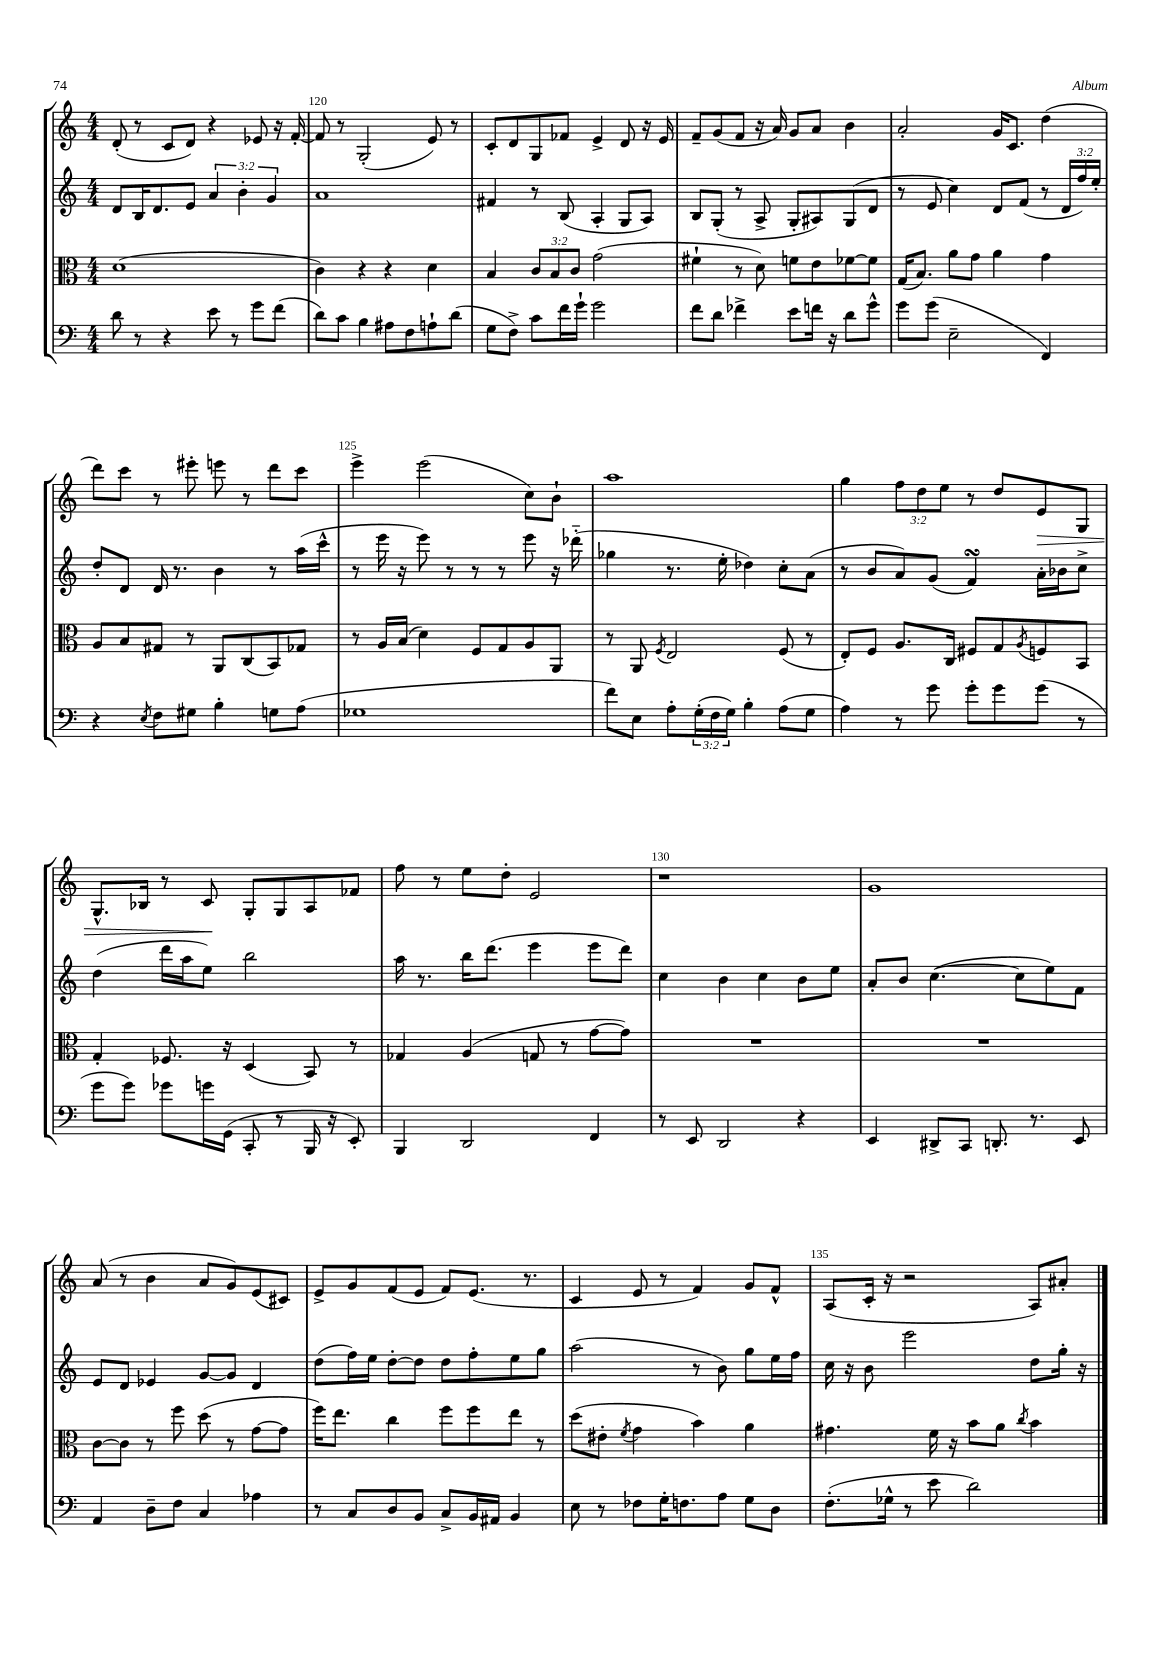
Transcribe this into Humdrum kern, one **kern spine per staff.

**kern	**kern	**kern	**kern
*staff4	*staff3	*staff2	*staff1
*clefF4	*clefC3	*clefG2	*clefG2
*k[]	*k[]	*k[]	*k[]
*M4/4	*M4/4	*M4/4	*M4/4
8d\	(1d	8d/L	(8d'/
8r	.	16B/K	8r
.	.	8.d/	.
4r	.	.	8c/L
.	.	8e/J	8d/J)
8e\	.	6a/	4r
8r	.	.	.
.	.	6b'\	.
8g\L	.	.	8e-/
.	.	6g/	.
(8f\J	.	.	16r
.	.	.	[16f'/
=	=	=	=
8d\L)	4c\)	1a	8f/]
8c\J	.	.	8r
4B\	4r	.	(2G'/
8A#\L	4r	.	.
8F\	.	.	.
8A`\	4d\	.	8e/)
(8d\J	.	.	8r
=	=	=	=
8G\L	4B/	4f#/	8c'/L
8F^\J)	.	.	8d/
8c\L	12c/L	8r	8G/
.	12B/	.	.
16f\L	.	(8B/	8f-/J
.	12c/J	.	.
16g`\JJ	.	.	.
2g\	(2g\	4A'/	4e^/
.	.	8G/L	8d/
.	.	8A/J)	16r
.	.	.	16e/
=	=	=	=
8f\L	4f#`\	8B/L	8f~/L
8d\J	.	(8G'/J	(8g/
4f-^\	8r	8r	8f/J
.	8d\)	8A^/	16r
.	.	.	16a/)
8e\L	8f\L	8G'/L	8g/L
16f\Jk	8e\	8A#/)	8a/J
16r	.	.	.
8d\L	[8f-\	(8G/	4b\
8g^^\J	8f-\]J	8d/J	.
=	=	=	=
8g\L	(16G/LK	8r	2a'/
.	8.B/J)	.	.
(8g\J	.	8e/	.
2E~\	8a\L	4cc\)	.
.	8g\J	.	.
.	4a\	8d/L	16g/LK
.	.	.	8.c/J
.	.	(8f/J	.
4FF/)	4g\	8r	(4dd\
.	.	24d/LL	.
.	.	24ff/)	.
.	.	24ee'/JJ	.
=	=	=	=
4r	8A/L	8dd'/L	8ddd\L)
.	8B/	8d/J	8ccc\J
8qE/	.	.	.
8F\L	8G#/J	16d/	8r
.	.	8.r	.
8G#\J	8r	.	8eee#'\
4B'\	8AA/L	4b\	8eee\
.	(8C/	.	8r
8G\L	8BB/)	8r	8ddd\L
(8A\J	8G-/J	(16aa\LL	8ccc\J
.	.	16ccc^^\JJ	.
=	=	=	=
1G-	8r	8r	4eee^\
.	16A/LL	16eee\	.
.	(16B/JJ	16r	.
.	4d\)	8eee\)	(2eee\
.	.	8r	.
.	8F/L	8r	.
.	8G/	8r	.
.	8A/	8eee\	8cc\L)
.	8AA/J	16r	8b`\J
.	.	(16ddd-'~\	.
=	=	=	=
8f\L)	8r	4gg-\	1aa
8E\J	8AA/	.	.
.	8qF/	.	.
8A'\L	2E/	8.r	.
(24G'\L	.	.	.
24F\	.	.	.
.	.	16ee'\	.
24G\JJ)	.	.	.
4B'\	.	4dd-\)	.
(8A\L	(8F/	8cc'\L	.
8G\J	8r	(8a\J	.
=	=	=	=
4A\)	8E'/L)	8r	4gg\
.	8F/J	8b/L	.
8r	8.A/L	8a/)	12ff\L
.	.	.	12dd\
8g\	.	(8g/J	.
.	.	.	12ee\J
.	16C/Jk	.	.
8g'\L	8F#/L	4f/)	8r
8g\	8G/	.	8dd/L
.	8qA/	.	.
(8g\J	8F/	16a'\LL	8e/
.	.	16b-\J	.
8r	8BB/J	8cc^\J	8G/J
=	=	=	=
8g\L	4G'/	(4dd\	8.G^^/L
8g\J)	.	.	.
.	.	.	16B-/Jk
8g-\L	8.F-/	16ddd\LL	8r
.	.	16aa\J	.
16g\L	.	8ee\J)	8c/
(16GG\JJ	16r	.	.
8CC'/	(4D/	2bb\	8G'/L
8r	.	.	8G/
16BBB/	8BB/)	.	8A/
16r	.	.	.
8EE'/)	8r	.	8f-/J
=	=	=	=
4BBB/	4G-/	16aa\	8ff\
.	.	8.r	.
.	.	.	8r
2DD/	(4A/	16bb\LK	8ee\L
.	.	(8.ddd\J	.
.	.	.	8dd'\J
.	8G/	4eee\	2e/
.	8r	.	.
4FF/	[8g\L	8eee\L	.
.	8g\]J)	8ddd\J)	.
=	=	=	=
8r	1r	4cc\	1r
8EE/	.	.	.
2DD/	.	4b\	.
.	.	4cc\	.
4r	.	8b\L	.
.	.	8ee\J	.
=	=	=	=
4EE/	1r	8a'/L	1g
.	.	8b/J	.
8DD#^/L	.	([4.cc\	.
8CC/J	.	.	.
8.DD'/	.	.	.
.	.	8cc\]L	.
8.r	.	.	.
.	.	8ee\)	.
8EE/	.	8f\J	.
=	=	=	=
4AA/	[8c\L	8e/L	(8a/
.	8c\]J	8d/J	8r
8D~\L	8r	4e-/	4b\
8F\J	8ff\	.	.
4C/	(8dd\	[8g/L	8a/L
.	8r	8g/]J	8g/)
4A-\	[8g\L	4d/	(8e/
.	8g\]J	.	8c#/J)
=	=	=	=
8r	16ff\LK)	(8dd\L	8e^/L
.	8.ee\J	.	.
8C/L	.	16ff\L)	8g/
.	.	16ee\JJ	.
8D/	4cc\	[8dd'\L	(8f/
8BB/J	.	8dd\]J	8e/J
8C^/L	8ff\L	8dd\L	8f/L)
16BB/L	8ff\	8ff'\	(8.e/J
16AA#/JJ	.	.	.
4BB/	8ee\J	8ee\	.
.	.	.	8.r
.	8r	8gg\J	.
=	=	=	=
8E\	(8dd\L	(2aa\	4c/
8r	8e#'\J	.	.
.	8qf/	.	.
8F-\L	4g\	.	8e/
16G'\K	.	.	8r
8.F\	.	.	.
.	4b\)	8r	4f/)
8A\J	.	8b\)	.
8G\L	4a\	8gg\L	8g/L
8D\J	.	16ee\L	8f^^/J
.	.	16ff\JJ	.
=	=	=	=
(8.F'\L	4.g#\	16cc\	(8A/L
.	.	16r	.
.	.	8b\	16c'/Jk
16G-^^\Jk	.	.	16r
8r	.	2eee\	2r
8e\	16f\	.	.
.	16r	.	.
2d\)	8b\L	.	.
.	8a\J	.	.
.	8qcc/	.	.
.	4b\	8dd\L	8A/L)
.	.	16gg'\Jk	8a#'/J
.	.	16r	.
==	==	==	==
*-	*-	*-	*-
